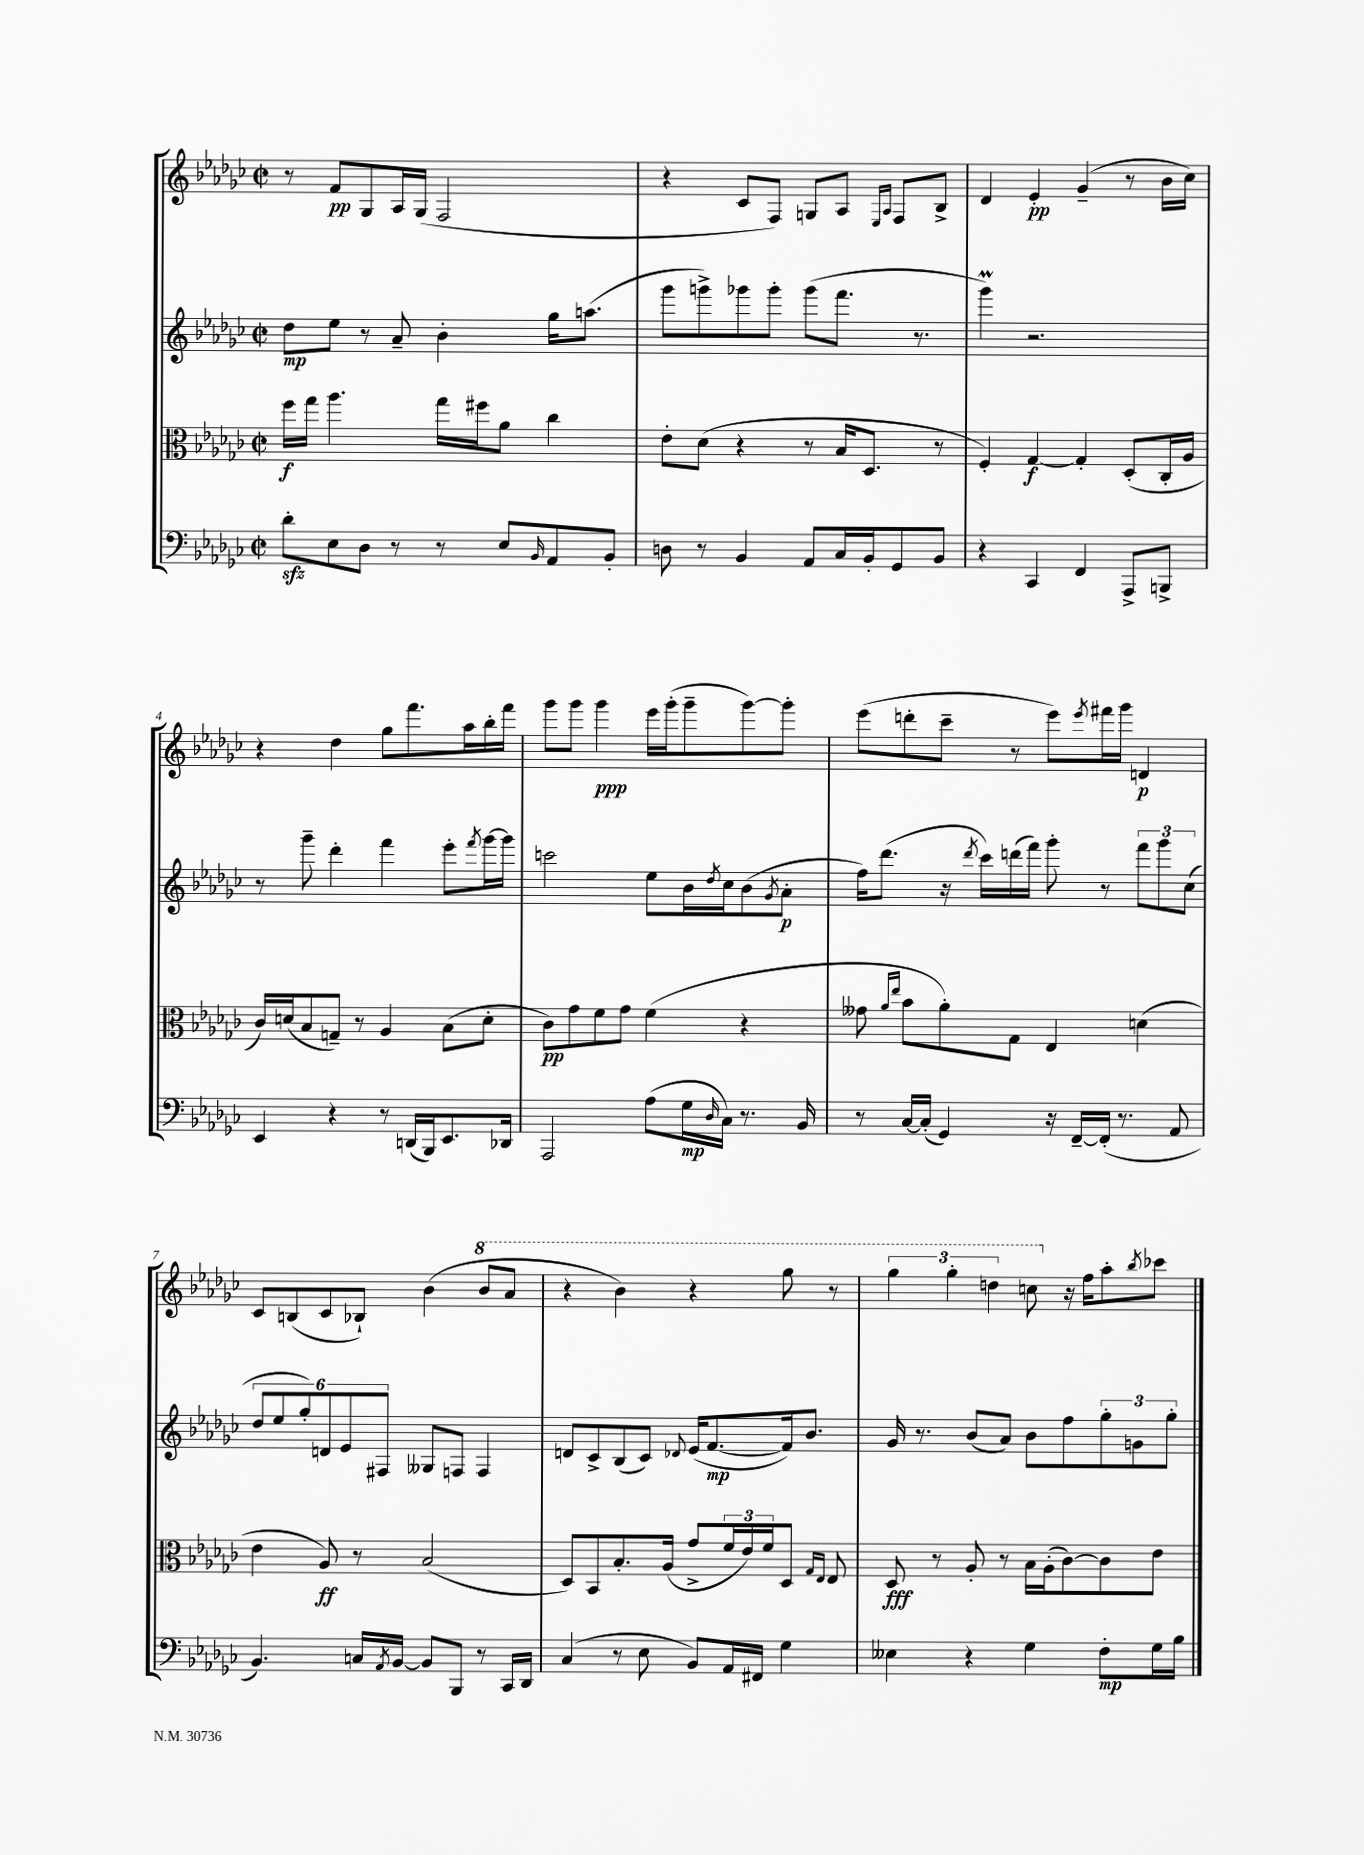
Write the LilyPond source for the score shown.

<<
\new StaffGroup <<
\new Staff = "s0" {
    \clef treble \key ges \major \defaultTimeSignature \time 2/2
    r8 f'8\pp ges8 aes16 ges16( f2 |
    r4 ces'8 f8) g8 aes8 \grace { ees16 aes16 } f8 bes8-> |
    des'4 ees'4-.\pp ges'4--( r8 bes'16 ces''16) |
    r4 des''4 ges''8 f'''8. aes''16 bes''16-. f'''16 |
    ges'''8 ges'''8 ges'''4\ppp ees'''16 ges'''16-.( ges'''8-- ges'''8~) ges'''8-. |
    ees'''8( d'''8-. ces'''8-- r8 ees'''8) \acciaccatura { ees'''8 } fis'''16 ges'''16 d'4\p |
    ces'8 b8( ces'8 bes8-!) bes'4( \ottava #1 bes''8 aes''8 |
    r4 bes''4) r4 ges'''8 r8 |
    \tuplet 3/2 { ges'''4 ges'''4-. d'''4 } c'''8 \ottava #0 r16 f''16 aes''8-. \acciaccatura { bes''8 } ces'''8 \bar "|." |
}
\new Staff = "s1" {
    \clef treble \key ges \major \defaultTimeSignature \time 2/2
    des''8\mp ees''8 r8 aes'8-- bes'4-. ges''16 a''8.( |
    ges'''8 g'''8->) ges'''8 ges'''8-. ges'''8( f'''8. r8. |
    ges'''4\prall) r2. |
    r8 ges'''8-- des'''4-. f'''4 ees'''8-. \acciaccatura { f'''8 } ges'''16~ ges'''16 |
    c'''2 ees''8 bes'16 \acciaccatura { des''8 } ces''16 bes'8( \acciaccatura { ges'8 } aes'8-.\p |
    f''16) des'''8.( r16 \acciaccatura { des'''8 } ces'''16) d'''16( f'''16) ges'''8-. r8 \tuplet 3/2 { f'''8 ges'''8 ces''8( } |
    \tuplet 6/4 { des''8 ees''8 ges''8-.) d'8 ees'8 fis8 } geses8 f8 f4 |
    d'8 ces'8-> bes8( ces'8) \appoggiatura { des'8 } ees'16( f'8.~\mp f'16) bes'8. |
    ges'16 r8. bes'8( aes'8) bes'8 f''8 \tuplet 3/2 { ges''8-. g'8 ges''8-. } \bar "|." |
}
\new Staff = "s2" {
    \clef alto \key ges \major \defaultTimeSignature \time 2/2
    f''16\f ges''16 aes''4. ges''16 fis''16 aes'8 ces''4 |
    ees'8-. des'8( r4 r8 bes16 des8. r8 |
    f4-.) ges4~\f ges4-. des8-.( ces16-. aes16 |
    ces'16) d'16( bes8 g8--) r8 aes4 bes8( d'8-. |
    ces'8\pp) ges'8 f'8 ges'8 f'4( r4 |
    geses'8 \grace { aes'16 ees''16 } bes'8 aes'8-.) ges8 ees4 d'4( |
    ees'4 aes8\ff) r8 bes2( |
    des8) bes,8 bes8.-. aes16( ges'8-> \tuplet 3/2 { f'16 ees'16) f'16 } des8 \grace { ges16 ees16 } ees8 |
    des8\fff r8 aes8-. r8 bes16 aes16-.( ces'8~) ces'8 ees'8 \bar "|." |
}
\new Staff = "s3" {
    \clef bass \key ges \major \defaultTimeSignature \time 2/2
    des'8-.\sfz ees8 des8 r8 r8 ees8 \grace { bes,16 } aes,8 bes,8-. |
    d8 r8 bes,4 aes,8 ces16 bes,16-. ges,8 bes,8 |
    r4 ces,4 f,4 aes,,8-> b,,8-> |
    ees,4 r4 r8 d,16( bes,,16) ees,8. des,16 |
    aes,,2 aes8( ges16\mp \grace { des16 } ces16) r8. bes,16 |
    r8 ces16~ ces16-.( ges,4) r16 f,16~-- f,16-.( r8. aes,8 |
    bes,4.) c16 \acciaccatura { aes,8 } bes,16~ bes,8 bes,,8 r8 ces,16 des,16 |
    ces4( r8 ees8 bes,8) aes,16 fis,16 ges4 |
    eeses4 r4 ges4 f8-.\mp ges16 bes16 \bar "|." |
}
>>
>>
